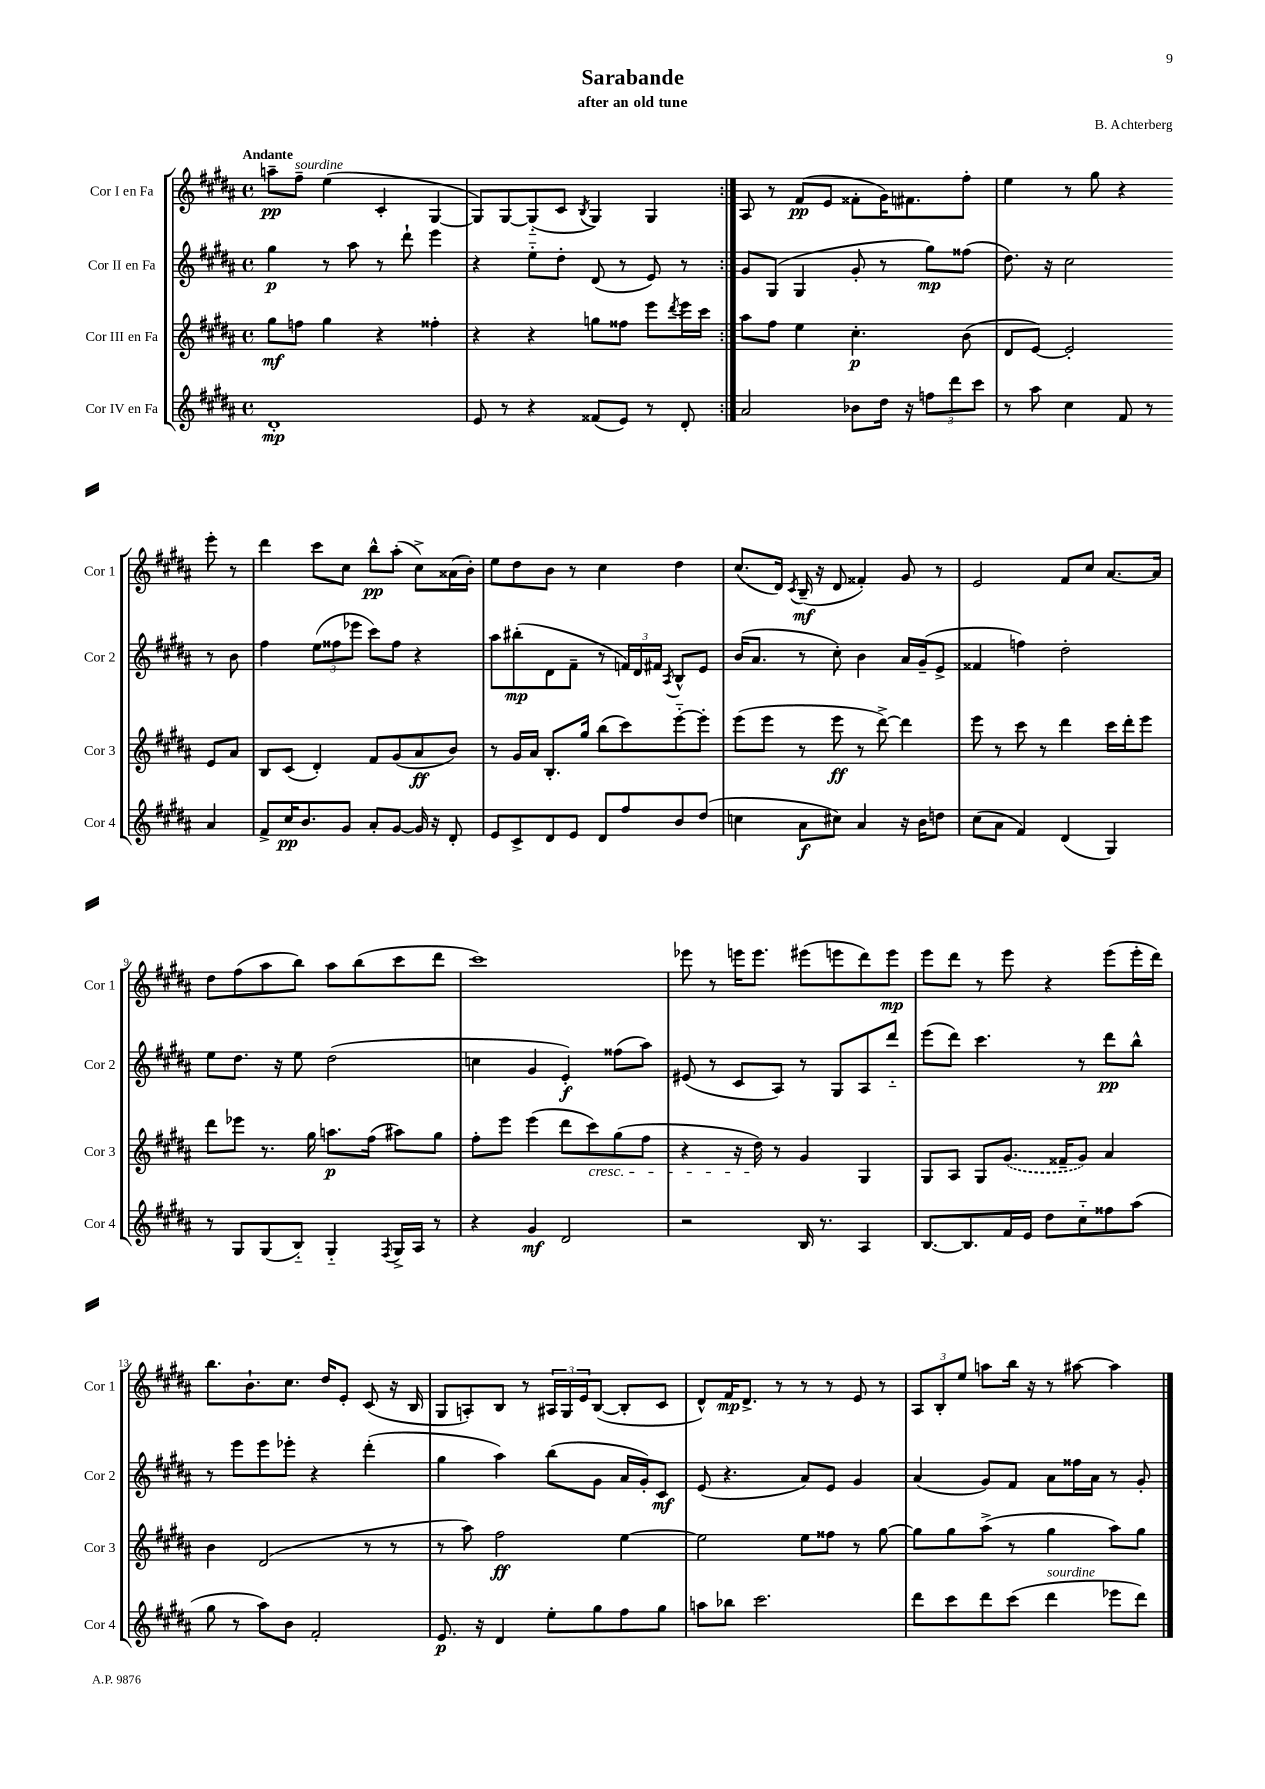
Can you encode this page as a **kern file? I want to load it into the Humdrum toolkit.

**kern	**dynam	**kern	**dynam	**kern	**dynam	**kern	**dynam
*part4	*part4	*part3	*part3	*part2	*part2	*part1	*part1
*staff4	*staff4	*staff3	*staff3	*staff2	*staff2	*staff1	*staff1
*I"Cor IV en Fa	*	*I"Cor III en Fa	*	*I"Cor II en Fa	*	*I"Cor I en Fa	*
*I'Cor 4	*	*I'Cor 3	*	*I'Cor 2	*	*I'Cor 1	*
*clefG2	*	*clefG2	*	*clefG2	*	*clefG2	*
*k[f#c#g#d#a#]	*	*k[f#c#g#d#a#]	*	*k[f#c#g#d#a#]	*	*k[f#c#g#d#a#]	*
*M4/4	*	*M4/4	*	*M4/4	*	*M4/4	*
*met(c)	*	*met(c)	*	*met(c)	*	*met(c)	*
=1	=1	=1	=1	=1	=1	=1	=1
!	!	!	!	!	!	!LO:TX:a:B:t=Andante	!
1d#'	mp	8gg#\L	mf	4gg#\	p	8aan~\L	pp
!	!	!	!	!	!	!LO:TX:a:i:t=sourdine	!
.	.	8ffn\J	.	.	.	8ff#~\J	.
.	.	4gg#\	.	8r	.	(4ee\	.
.	.	.	.	8aa#\	.	.	.
.	.	4r	.	8r	.	4c#'/	.
.	.	.	.	8ddd#`\	.	.	.
.	.	4ff##X'\	.	4eee\	.	[4G#/	.
=2	=2	=2	=2	=2	=2	=2	=2
8e/	.	4r	.	4r	.	8G#/L])	.
8r	.	.	.	.	.	[8G#/	.
4r	.	4r	.	8ee\L	.	(8G#/]	.
.	.	.	.	8dd#'\J	.	8c#/J	.
.	.	.	.	.	.	8qB/	.
(8f##X/L	.	8ggn\L	.	(8d#/	.	4G#/)	.
8e/J)	.	8ff##X\J	.	8r	.	.	.
8r	.	8eee\L	.	8e/)	.	4G#/	.
.	.	8qddd#/	.	.	.	.	.
8d#'/	.	16eee\L	.	8r	.	.	.
.	.	16ccc#\JJ	.	.	.	.	.
=3:|!	=3:|!	=3:|!	=3:|!	=3:|!	=3:|!	=3:|!	=3:|!
2a#/	.	8aa#\L	.	8g#/L	.	8A#/	.
.	.	8ff#\J	.	(8G#/J	.	8r	.
.	.	4ee\	.	4G#/	.	(8f#/L	pp
.	.	.	.	.	.	8e/J	.
8b-X\L	.	4.cc#'\	p	8g#'/	.	8f##X'\L	.
16dd#\Jk	.	.	.	8r	.	16g#\K)	.
16r	.	.	.	.	.	8.f#X\	.
12ffn\L	.	.	.	8gg#\L)	mp	.	.
12ddd#\	.	.	.	.	.	.	.
.	.	(8b\	.	(8ff##X\J	.	8ff#'\J	.
12ccc#\J	.	.	.	.	.	.	.
=4	=4	=4	=4	=4	=4	=4	=4
8r	.	8d#/L	.	8.dd#\)	.	4ee\	.
8aa#\	.	[8e/J)	.	.	.	.	.
.	.	.	.	16r	.	.	.
4cc#\	.	2e'/]	.	2cc#\	.	8r	.
.	.	.	.	.	.	8gg#\	.
8f#/	.	.	.	.	.	4r	.
8r	.	.	.	.	.	.	.
4a#/	.	8e/L	.	8r	.	8eee'\	.
.	.	8a#/J	.	8b\	.	8r	.
!!LO:LB:g=z
=5	=5	=5	=5	=5	=5	=5	=5
8f#^/L	.	8B/L	.	4ff#\	.	4ddd#\	.
16cc#/K	pp	(8c#/J	.	.	.	.	.
8.b/	.	.	.	.	.	.	.
.	.	4d#'/)	.	(12ee\L	.	8ccc#\L	.
.	.	.	.	12ff##X\	.	.	.
8g#/J	.	.	.	.	.	8cc#\J	.
.	.	.	.	12eee-X\J	.	.	.
8a#'/L	.	8f#/L	.	8ccc#\L)	.	8bb^^\L	pp
[8g#/J	.	(8g#/	.	8ff##\J	.	(8aa#'\J	.
16g#/]	.	8a#/	ff	4r	.	8cc#^\L)	.
16r	.	.	.	.	.	.	.
8d#'/	.	8b/J)	.	.	.	(16a##X\L	.
.	.	.	.	.	.	16b'\JJ)	.
=6	=6	=6	=6	=6	=6	=6	=6
8e/L	.	8r	.	8aa#\L	.	8ee\L	.
8c#^/	.	16g#/LL	.	(8bb#X'\	mp	8dd#\	.
.	.	16a#/JJ	.	.	.	.	.
8d#/	.	8.B'/L	.	8d#\	.	8b\J	.
8e/J	.	.	.	8f#~\J	.	8r	.
.	.	16gg#/Jk	.	.	.	.	.
8d#/L	.	(8bb\L	.	8r	.	4cc#\	.
8ff#/	.	8ccc#\)	.	24fn/LL)	.	.	.
.	.	.	.	24d#/	.	.	.
.	.	.	.	24f#X/JJ	.	.	.
.	.	.	.	8qA#/	.	.	.
8b/	.	[8eee\	.	8B^^/L	.	4dd#\	.
(8dd#/J	.	8eee'\J]	.	8e/J	.	.	.
=7	=7	=7	=7	=7	=7	=7	=7
4ccn\	.	(8eee\L	.	(16b/KL	.	(8.cc#/L	.
.	.	.	.	8.a#/J	.	.	.
.	.	8eee\J	.	.	.	.	.
.	.	.	.	.	.	16d#/Jk)	.
.	.	.	.	.	.	8qc#/	.
8a#\L	f	8r	.	8r	.	(16B~/	mf
.	.	.	.	.	.	16r	.
8cc#X\J)	.	8eee\	ff	8cc#'\)	.	8d#/	.
4a#/	.	8r	.	4b\	.	4f##X'/)	.
.	.	[8ddd#^\)	.	.	.	.	.
16r	.	4ddd#\]	.	16a#/LL	.	8g#/	.
16b\KL	.	.	.	(16g#~/J	.	.	.
8ddn\J	.	.	.	8e^/J	.	8r	.
=8	=8	=8	=8	=8	=8	=8	=8
(8cc#\L	.	8eee\	.	4f##X/	.	2e/	.
8a#\J	.	8r	.	.	.	.	.
4f#/)	.	8ccc#\	.	4ffn\)	.	.	.
.	.	8r	.	.	.	.	.
(4d#/	.	4ddd#\	.	2dd#'\	.	8f#/L	.
.	.	.	.	.	.	8cc#/J	.
4G#/)	.	16ccc#\LL	.	.	.	[8.a#/L	.
.	.	16ddd#'\J	.	.	.	.	.
.	.	8eee\J	.	.	.	.	.
.	.	.	.	.	.	16a#/Jk]	.
!!LO:LB:g=z
=9	=9	=9	=9	=9	=9	=9	=9
8r	.	8ddd#\L	.	8ee\L	.	8dd#\L	.
8G#/L	.	8eee-X\J	.	8.dd#\J	.	(8ff#\	.
(8G#/	.	8.r	.	.	.	8aa#\	.
.	.	.	.	16r	.	.	.
8B/J)	.	.	.	8ee\	.	8bb\J)	.
.	.	16gg#\	.	.	.	.	.
4G#/	.	8.aan\L	p	(2dd#\	.	8aa#\L	.
.	.	.	.	.	.	(8bb\	.
.	.	(16ff#\Jk	.	.	.	.	.
8qF#/	.	.	.	.	.	.	.
16G#^/LL	.	8aa#X\L)	.	.	.	8ccc#\	.
16A#/JJ	.	.	.	.	.	.	.
8r	.	8gg#\J	.	.	.	8ddd#\J	.
=10	=10	=10	=10	=10	=10	=10	=10
4r	.	8ff#'\L	.	4ccn\	.	1ccc#)	.
.	.	8eee\J	.	.	.	.	.
4g#/	mf	(4eee\	.	4g#/	.	.	.
2d#/	.	8ddd#\L	.	4e'/)	f	.	.
!	!	!LO:TX:b:i:t=cresc.	!	!	!	!	!
.	.	8ccc#\)	.	.	.	.	.
.	.	(8gg#\	.	(8ff##X\L	.	.	.
.	.	8ff#\J	.	8aa#\J)	.	.	.
=11	=11	=11	=11	=11	=11	=11	=11
2r	.	4r	.	(8e#X/	.	8eee-X\	.
.	.	.	.	8r	.	8r	.
.	.	16r	.	8c#/L	.	16eeen\KL	.
.	.	16dd#\)	.	.	.	8.eee\J	.
.	.	8r	.	8A#/J)	.	.	.
16B/	.	4g#/	.	8r	.	(8eee#X\L	.
8.r	.	.	.	.	.	.	.
.	.	.	.	8G#/L	.	8eeen\	.
4A#/	.	4G#/	.	8A#/	.	8ddd#\)	.
.	.	.	.	8ddd#/J	.	8eee\J	mp
=12	=12	=12	=12	=12	=12	=12	=12
[8.B/L	.	8G#/L	.	(8eee\L	.	8eee\L	.
.	.	8A#/J	.	8ddd#\J)	.	8ddd#\J	.
8.B/]	.	.	.	.	.	.	.
.	.	8G#/L	.	4.ccc#\	.	8r	.
16f#/L	.	(8.g#/J	.	.	.	8eee\	.
16e/JJ	.	.	.	.	.	.	.
8dd#\L	.	.	.	.	.	4r	.
.	.	16f##X~/KL	.	.	.	.	.
8cc#\	.	8g#/J)	.	8r	.	.	.
8ff##X\	.	4a#/	.	8ddd#\L	pp	(8eee\L	.
(8aa#\J	.	.	.	8bb^^\J	.	16eee'\L	.
.	.	.	.	.	.	16ddd#\JJ)	.
!!LO:LB:g=z
=13	=13	=13	=13	=13	=13	=13	=13
8gg#\	.	4b\	.	8r	.	8.bb\L	.
8r	.	.	.	8eee\L	.	.	.
.	.	.	.	.	.	8.b`\	.
8aa#\L)	.	(2d#/	.	8eee\	.	.	.
8b\J	.	.	.	8eee-X'\J	.	8.cc#\J	.
2f#'/	.	.	.	4r	.	.	.
.	.	.	.	.	.	16dd#/KL	.
.	.	.	.	.	.	8e'/J	.
.	.	8r	.	(4ddd#'\	.	(8c#/	.
.	.	8r	.	.	.	16r	.
.	.	.	.	.	.	16B/	.
=14	=14	=14	=14	=14	=14	=14	=14
8.e/	p	8r	.	4gg#\	.	8G#/L	.
.	.	8aa#\)	.	.	.	8An'/)	.
16r	.	.	.	.	.	.	.
4d#/	.	2ff#\	ff	4aa#\)	.	8B/J	.
.	.	.	.	.	.	8r	.
8ee'\L	.	.	.	(8bb\L	.	24A#X/LL	.
.	.	.	.	.	.	24G#/	.
.	.	.	.	.	.	24e/J	.
8gg#\	.	.	.	8g#\J	.	([8B/J	.
8ff#\	.	[4ee\	.	16a#/LL	.	8B'/L]	.
.	.	.	.	16g#'/J)	.	.	.
8gg#\J	.	.	.	8c#/J	mf	8c#/J	.
=15	=15	=15	=15	=15	=15	=15	=15
8aan\L	.	2ee\]	.	(8e/	.	8d#^^/L)	.
8bb-X\J	.	.	.	4.r	.	16f#/K	mp
.	.	.	.	.	.	8.d#^/J	.
2.ccc#\	.	.	.	.	.	.	.
.	.	.	.	.	.	8r	.
.	.	8ee\L	.	8a#/L)	.	8r	.
.	.	8ff##X\J	.	8e/J	.	8r	.
.	.	8r	.	4g#/	.	8e/	.
.	.	[8gg#\	.	.	.	8r	.
=16	=16	=16	=16	=16	=16	=16	=16
8ddd#\L	.	8gg#\L]	.	(4a#/	.	12A#/L	.
.	.	.	.	.	.	12B'/	.
8ccc#\	.	8gg#\	.	.	.	.	.
.	.	.	.	.	.	12ee/J	.
8ddd#\	.	(8aa#^\J	.	8g#/L)	.	8aan\L	.
(8ccc#\J	.	8r	.	8f#/J	.	16bb\Jk	.
.	.	.	.	.	.	16r	.
!LO:TX:a:i:t=sourdine	!	!	!	!	!	!	!
4ddd#\	.	4gg#\	.	8a#\L	.	8r	.
.	.	.	.	16ff##X\L	.	[8aa#X\	.
.	.	.	.	16a#\JJ	.	.	.
8eee-X\L	.	8aa#\L)	.	8r	.	4aa#\]	.
8ddd#\J)	.	8gg#\J	.	8g#'/	.	.	.
==	==	==	==	==	==	==	==
*-	*-	*-	*-	*-	*-	*-	*-
